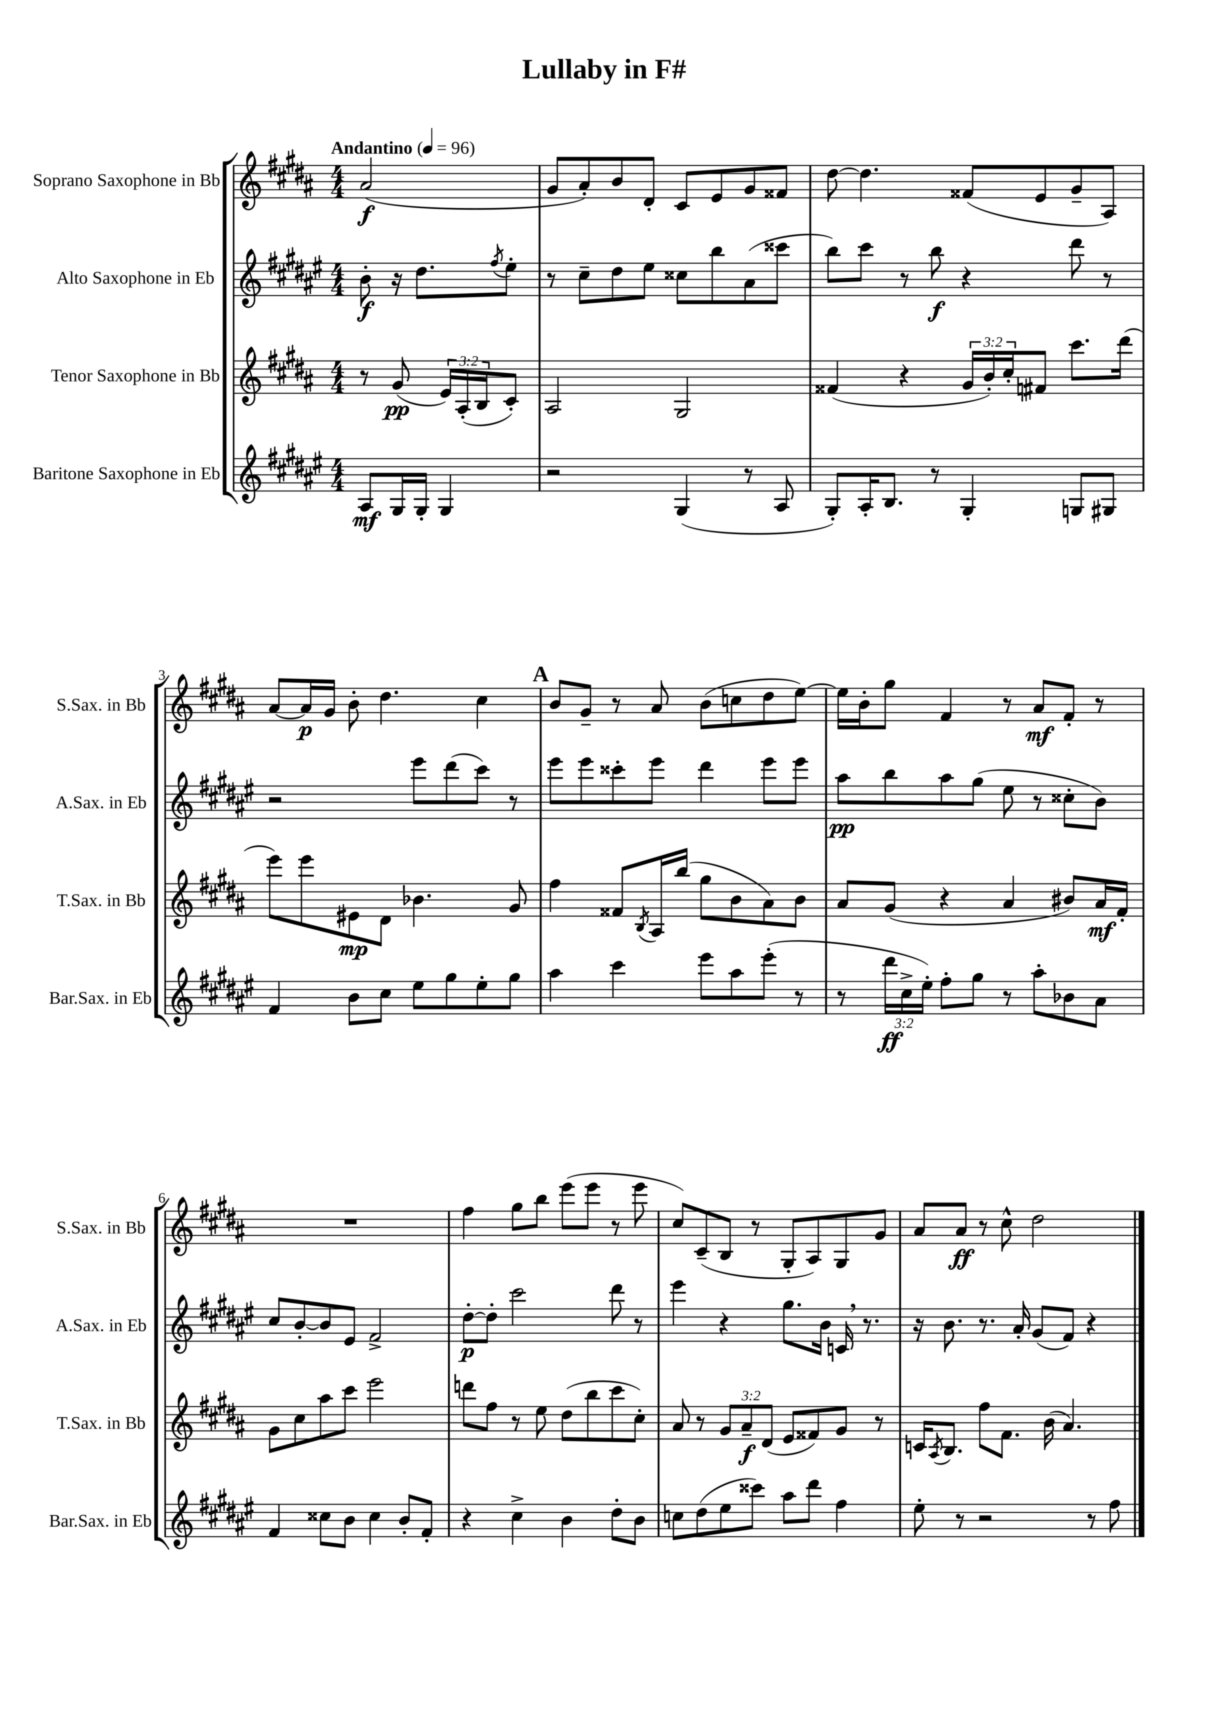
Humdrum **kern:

**kern	**kern	**kern	**kern
*staff4	*staff3	*staff2	*staff1
*clefG2	*clefG2	*clefG2	*clefG2
*k[f#c#g#d#a#e#]	*k[f#c#g#d#a#]	*k[f#c#g#d#a#e#]	*k[f#c#g#d#a#]
*M4/4	*M4/4	*M4/4	*M4/4
*MM96	*MM96	*MM96	*MM96
8A#/L	8r	8b'\	(2a#/
16G#/L	(8g#/	16r	.
16G#'/JJ	.	8.dd#\L	.
4G#/	24e/LL)	.	.
.	(24A#'/	.	.
.	24B/J	.	.
.	.	8qff#/	.
.	8c#'/J)	8ee#'\J	.
=	=	=	=
2r	2A#/	8r	8g#/L
.	.	8cc#~\L	8a#'/)
.	.	8dd#\	8b/
.	.	8ee#\J	8d#'/J
(4G#/	2G#/	8cc##\L	8c#/L
.	.	8bb\	8e/
8r	.	(8a#\	8g#/
8A#/	.	8ccc##\J	8f##/J
=	=	=	=
8G#'/L)	(4f##/	8bb\L)	[8dd#\
16A#'/K	.	8ccc#\J	4.dd#\]
8.B/J	.	.	.
.	4r	8r	.
8r	.	8bb\	.
4G#'/	24g#/LL	4r	(8f##/L
.	24b'/)	.	.
.	24cc#'/J	.	.
.	8f#/J	.	8e/
8G/L	8.ccc#\L	8ddd#\	8g#~/
8G#/J	.	8r	8A#/J)
.	(16ddd#\Jk	.	.
=	=	=	=
4f#/	8eee\L)	2r	[8a#/L
.	8eee\	.	16a#/]L
.	.	.	16g#/JJ
8b\L	8e#\	.	8b'\
8cc#\J	8d#\J	.	4.dd#\
8ee#\L	4.b-\	8eee#\L	.
8gg#\	.	(8ddd#\	.
8ee#'\	.	8ccc#\J)	4cc#\
8gg#\J	8g#/	8r	.
=	=	=	=
4aa#\	4ff#\	8eee#\L	8b/L
.	.	8eee#\	8g#~/J
4ccc#\	8f##/L	8ccc##'\	8r
.	8qB/	.	.
.	16A#/L	8eee#\J	8a#/
.	(16bb/JJ	.	.
8eee#\L	8gg#\L	4ddd#\	(8b\L
8aa#\	8b\	.	8cc\
(8eee#'\J	8a#\)	8eee#\L	8dd#\
8r	8b\J	8eee#\J	[8ee\J)
=	=	=	=
8r	8a#/L	8aa#\L	16ee\]LL
.	.	.	16b'\J
24ddd#\LL	(8g#/J	8bb\	8gg#\J
24cc#^\	.	.	.
24ee#'\JJ)	.	.	.
8ff#'\L	4r	8aa#\	4f#/
8gg#\J	.	(8gg#\J	.
8r	4a#/	8ee#\	8r
8aa#'\L	.	8r	8a#/L
8b-\	8b#/L)	8cc##'\L	8f#'/J
8a#\J	16a#/L	8b\J)	8r
.	16f#'/JJ	.	.
=	=	=	=
4f#/	8g#\L	8cc#/L	1r
.	8cc#\	[8b'/	.
8cc##\L	8aa#\	8b/]	.
8b\J	8ccc#\J	8e#/J	.
4cc##\	2eee\	2f#^/	.
8b'/L	.	.	.
8f#'/J	.	.	.
=	=	=	=
4r	8ddd\L	[8dd#'\L	4ff#\
.	8ff#\J	8dd#'\]J	.
4cc#^\	8r	2ccc#\	8gg#\L
.	8ee\	.	8bb\J
4b\	(8dd#\L	.	(8eee\L
.	8bb\	.	8eee\J
8dd#'\L	8ccc#\	8ddd#\	8r
8b\J	8cc#'\J)	8r	8eee\
=	=	=	=
8cc\L	8a#/	4eee#\	8cc#/L)
(8dd#\	8r	.	(8c#~/
8ee#\	12g#/L	4r	8B/J
.	12a#~/	.	.
8ccc##\J)	.	.	8r
.	(12d#/J	.	.
8aa#\L	8e/L	8.gg#\L	8G#'/L
8ddd#\J	8f##/)	.	8A#/)
.	.	16b\Jk	.
4ff#\	8g#/J	16c/	8G#/
.	.	8.r	.
.	8r	.	8g#/J
=	=	=	=
8ee#'\	16c/LK	16r	8a#/L
.	8qA#/	.	.
.	8.B/J	8.b\	.
8r	.	.	8a#/J
2r	8ff#\L	8.r	8r
.	8.f#\J	.	8cc#^^\
.	.	16a#'/	.
.	.	(8g#/L	2dd#\
.	(16b\	.	.
.	4.a#/)	8f#/J)	.
8r	.	4r	.
8ff#\	.	.	.
==	==	==	==
*-	*-	*-	*-
